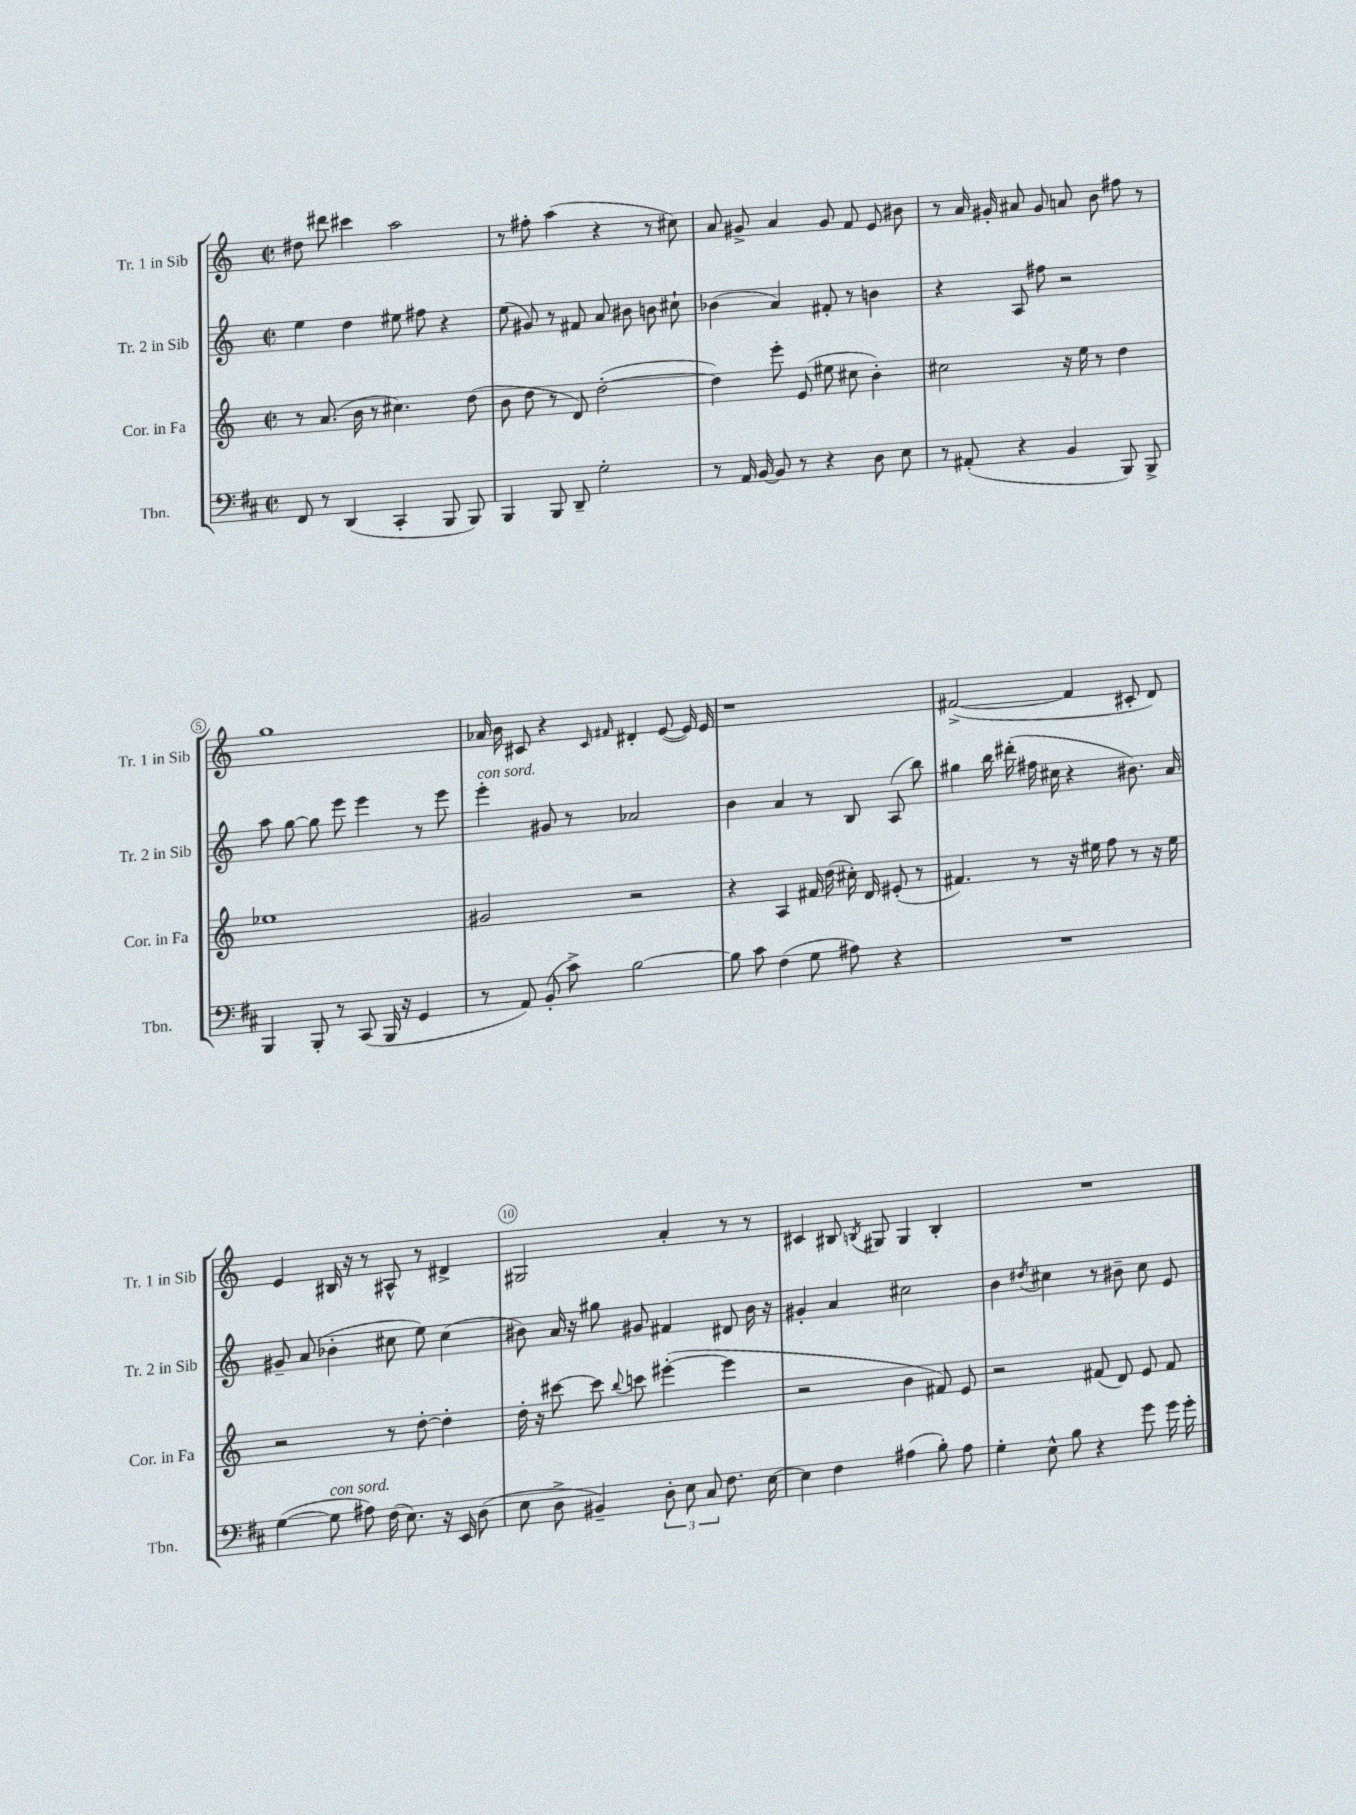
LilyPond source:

<<
\new StaffGroup <<
\new Staff = "s0" \with { instrumentName = "Tr. 1 in Sib" shortInstrumentName = "Tr. 1 in Sib" } {
    \clef treble \key c \major \defaultTimeSignature \time 2/2
    \autoBeamOff dis''8 dis'''8 cis'''4 a''2 |
    r8 fis''8-. a''4( r4 r8 cis''8) |
    a'8 gis'8-> a'4 gis'8 f'8 e'8 bis'8 |
    r8 a'16 gis'16-. ais'8 gis'8 a'8 b'8 fis''8 r8 |
    g''1 |
    aes'16 b'16 cis'8 r4 \grace { cis'16 fis'16 } dis'4-. e'8~( e'16) e'16 |
    r1 |
    fis'2~->( fis'4 cis'8-. d'8) |
    e'4 bis16 r16 r8 ais8-^ r8 dis'4-> |
    gis2 a'4-. r8 r8 |
    cis'4 bis8 \acciaccatura { b8 } gis8 gis4 b4-. |
    R1 \bar "|." |
}
\new Staff = "s1" \with { instrumentName = "Tr. 2 in Sib" shortInstrumentName = "Tr. 2 in Sib" } {
    \clef treble \key c \major \defaultTimeSignature \time 2/2
    \autoBeamOff e''4 d''4 eis''8 fis''8 r4 |
    e''8( gis'8) r8 fis'8 a'8 bis'8 b'8 cis''8-! |
    bes'4( a'4) fis'8-. r8 b'4 |
    r4 a8 fis''8 r2 |
    a''8 g''8~ g''8 e'''8 e'''4 r8 e'''8 |
    e'''4-.^\markup { \italic "con sord." } gis'8 r8 aes'2 |
    b'4 a'4 r8 b8 a8( b''8) |
    gis''4 b''16 dis'''16-.( fis''16 cis''16 r4 bis'8.) a'16 |
    gis'8-- a'8( bes'4-. cis''8 e''8) cis''4( |
    bis'8) a'16 r16 gis''8 gis'8 fis'4 dis'8 bis'16 r16 |
    gis'4-. a'4 cis''2 |
    b'4 \acciaccatura { dis''8 } cis''4 r8 bis'8-- cis''8 e'8 \bar "|." |
}
\new Staff = "s2" \with { instrumentName = "Cor. in Fa" shortInstrumentName = "Cor. in Fa" } {
    \clef treble \key c \major \defaultTimeSignature \time 2/2
    \autoBeamOff r8 a'8.( b'16 r8 cis''4.) d''8( |
    b'8 d''8 r8 d'8) d''2~-.( |
    d''4) e'''8-. e'8( eis''8 cis''8 b'4-.) |
    cis''2 r16 e''16 r8 d''4 |
    ees''1 |
    gis'2 r2 |
    r4 a4 fis'16 d''16( cis''16-.) d'16 eis'8-.( r8 |
    fis'4.) r8 r16 eis''16 f''8 r8 r16 eis''16 |
    r2 r8 d''8~-. d''4-. |
    d''16-. r16 cis'''8~ cis'''8 \appoggiatura { b''8 } c'''8 eis'''4~-.( eis'''4 |
    r2 b'4 fis'8) e'8 |
    r2 fis'8( d'8) e'8 fis'8 \bar "|." |
}
\new Staff = "s3" \with { instrumentName = "Tbn." shortInstrumentName = "Tbn." } {
    \clef bass \key d \major \defaultTimeSignature \time 2/2
    \autoBeamOff fis,8 r8 d,4( cis,4-. b,,8 b,,8) |
    b,,4 b,,8 d,8-- g2-. |
    r8 a,16 b,16~ b,8 r8 r4 d8 e8 |
    r8 ais,8-.( r4 b,4 b,,8) b,,8-> |
    b,,4 b,,8-. r8 cis,8( b,,16 r16 g,4 |
    r8 a,8) b,8-.( cis'8->) b2~ |
    b8 cis'8 fis4( g8 ais8) r4 |
    R1 |
    g4~( g8^\markup { \italic "con sord." } ais8) fis16( e8.) r16 e,16 d8( |
    e8 d8-> bis,4--) \tuplet 3/2 { d8-. e8 cis8 } fis8. e16~ |
    e4 fis4 ais4( b8-.) ais8 |
    g4-. e8-^ b8 r4 g'8 g'16 g'16-. \bar "|." |
}
>>
>>
\layout { \context { \Score \override BarNumber.break-visibility = ##(#f #t #t) barNumberVisibility = #(every-nth-bar-number-visible 5) \override BarNumber.stencil = #(make-stencil-circler 0.1 0.3 ly:text-interface::print) } }
